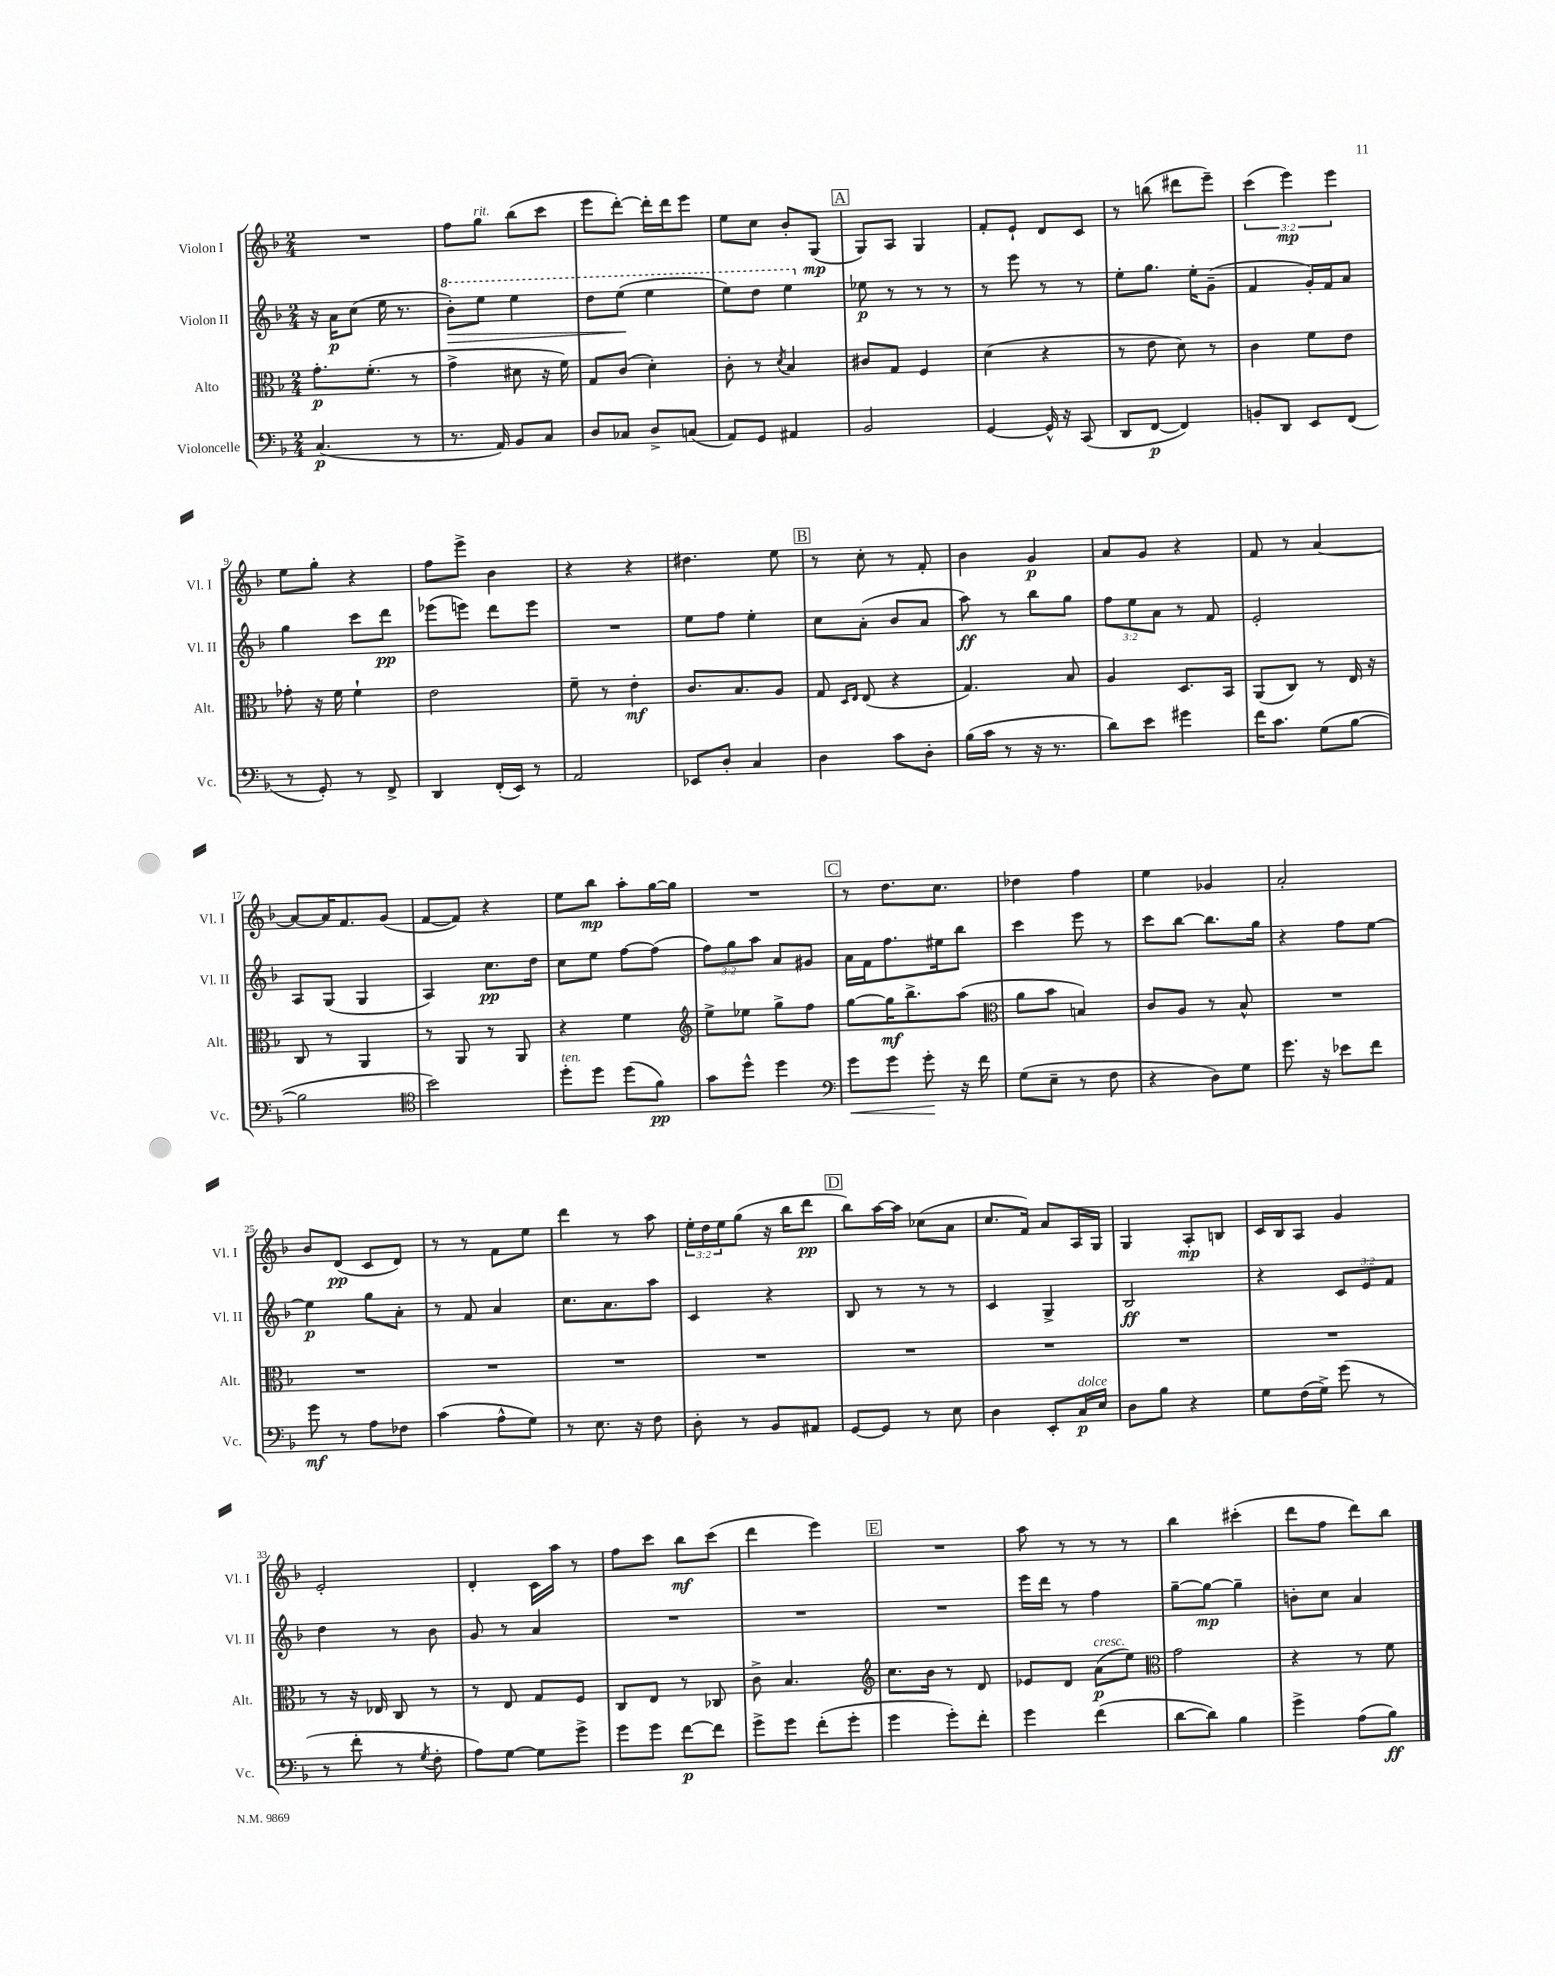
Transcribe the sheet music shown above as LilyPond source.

<<
\new StaffGroup <<
\new Staff = "s0" \with { instrumentName = "Violon I" shortInstrumentName = "Vl. I" } {
    \clef treble \key f \major \numericTimeSignature \time 2/4 \override Staff.TupletNumber.text = #tuplet-number::calc-fraction-text
    R2 |
    f''8 g''8^\markup { \italic "rit." } bes''8( c'''8 |
    e'''8 d'''8~-.) d'''16-. d'''16 e'''8 |
    e''8 c''8 bes'8-. g8\mp( |
    \mark \markup { \box "A" } g8) a8 g4 |
    f'8-. e'8-! d'8 c'8 |
    r8 b''8( dis'''8 e'''8--) |
    \tuplet 3/2 { c'''4( e'''4\mp) e'''4 } |
    e''8 g''8-. r4 |
    f''8 e'''8-> bes'4 |
    r4 r4 |
    dis''4. e''8 |
    \mark \markup { \box "B" } r8 c''8-. r8 f'8-. |
    bes'4 g'4\p |
    a'8 g'8 r4 |
    f'8 r8 a'4~ |
    a'8~ a'16 f'8. g'8( |
    f'8~ f'8) r4 |
    e''8 bes''8\mp a''8-. g''16~ g''16 |
    R2 |
    \mark \markup { \box "C" } r8 d''8. c''8. |
    des''4 f''4 |
    e''4 ges'4 |
    a'2-. |
    bes'8 d'8\pp( c'8 d'8) |
    r8 r8 f'8 e''8 |
    d'''4 r8 a''8 |
    \tuplet 3/2 { e''16-. d''16 e''16 } g''8( r16 bes''16 d'''8\pp |
    \mark \markup { \box "D" } bes''8) a''16~ a''16 ces''8( a'8 |
    c''8. f'16) a'8 a16 g16 |
    g4 a8-.\mp b8 |
    c'16 bes16 a8 g'4 |
    e'2-. |
    d'4-. c'16 a''16 r8 |
    f''8 c'''8 bes''8\mf c'''8( |
    d'''4 e'''4) |
    \mark \markup { \box "E" } R2 |
    a''8 r8 r8 r8 |
    bes''4 cis'''4-.( |
    d'''8 f''8 d'''8) bes''8 \bar "|." |
}
\new Staff = "s1" \with { instrumentName = "Violon II" shortInstrumentName = "Vl. II" } {
    \clef treble \key f \major \numericTimeSignature \time 2/4 \override Staff.TupletNumber.text = #tuplet-number::calc-fraction-text
    r16 a'16\p c''8( e''16 r8. |
    \ottava #1 bes''8-.\>) e'''8 e'''4 |
    d'''8 e'''8\!( e'''4 |
    e'''8) d'''8 e'''4 \ottava #0 |
    \mark \markup { \box "A" } ees''8\p r8 r8 r8 |
    r8 e'''8 r8 r8 |
    e''8-. g''8. e''16-. g'8--( |
    f'4 g'16-.) f'16 a'8 |
    g''4 c'''8 d'''8\pp |
    ees'''8( e'''8) d'''8 e'''8 |
    R2 |
    e''8 f''8 e''4-. |
    \mark \markup { \box "B" } c''8 a'8-.( bes'8 a'8 |
    a''8\ff) r8 bes''8 g''8 |
    \tuplet 3/2 { f''8 e''8 a'8 } r8 f'8 |
    e'2-. |
    a8 g8( g4 |
    a4) c''8.\pp d''16 |
    c''8 e''8 f''8~ f''8( |
    \tuplet 3/2 { f''8) g''8 a''8 } a'8 gis'8 |
    \mark \markup { \box "C" } a'16 f'16 f''8. eis''16 bes''8 |
    c'''4 e'''8 r8 |
    c'''8 bes''8~ bes''8. g''16 |
    r4 f''8 e''8~ |
    e''4\p g''8 a'8-. |
    r8 f'8 a'4 |
    c''8. a'8. a''8 |
    c'4 r4 |
    \mark \markup { \box "D" } bes8 r8 r8 r8 |
    c'4 g4-> |
    bes2\ff |
    r4 \tuplet 3/2 { c'8 e'8 f'8 } |
    d''4 r8 bes'8 |
    g'8 r8 a'4 |
    R2 |
    R2 |
    \mark \markup { \box "E" } R2 |
    e'''16 d'''16 r8 f''4 |
    g''8~-- g''8~\mp g''4-- |
    b'8-. c''8 a'4 \bar "|." |
}
\new Staff = "s2" \with { instrumentName = "Alto" shortInstrumentName = "Alt." } {
    \clef alto \key f \major \numericTimeSignature \time 2/4
    g'8.-.\p f'8.-.( r8 |
    g'4-> dis'8 r16 f'16) |
    g8 c'8( d'4-.) |
    c'8-. r8 \acciaccatura { d'8 } bes4 |
    \mark \markup { \box "A" } cis'8 g8 f4 |
    d'4( r4 |
    r8 e'8 d'8) r8 |
    c'4 f'8 e'8 |
    ges'8-. r16 f'16 f'4-! |
    e'2 |
    f'8-- r8 e'4-.\mf |
    c'8. bes8. a8 |
    \mark \markup { \box "B" } g8 \grace { d16 e16 } e8( r4 |
    g4.) bes8 |
    a4 d8. bes,16 |
    a,8( c8) r8 e16 r16 |
    c8 r8 a,4 |
    r8 a,8 r8 a,8 |
    r4 f'4 |
    \clef treble e''8-> ees''8 g''8-> f''8 |
    \mark \markup { \box "C" } g''8~ g''16\mf bes''8.-> a''8( |
    \clef alto a'8 bes'8 b4) |
    c'8 a8 r8 bes8-^ |
    R2 |
    R2 |
    R2 |
    R2 |
    R2 |
    \mark \markup { \box "D" } R2 |
    R2 |
    R2 |
    R2 |
    r8 r16 ees16 c8 r8 |
    r8 e8 g8 f8 |
    c8 e8 r8 ces8 |
    c'8-> bes4. |
    \mark \markup { \box "E" } \clef treble c''8. bes'16 r8 d'8 |
    ees'8 d'8 a'8\p^\markup { \italic "cresc." }( e''8) |
    \clef alto g'2 |
    r4 r8 f'8 \bar "|." |
}
\new Staff = "s3" \with { instrumentName = "Violoncelle" shortInstrumentName = "Vc." } {
    \clef bass \key f \major \numericTimeSignature \time 2/4
    c4.\p( r8 |
    r8. a,16) bes,8 c8 |
    d8 ces8 d8-> c8( |
    a,8) g,8 ais,4 |
    \mark \markup { \box "A" } bes,2 |
    g,4~ g,16-^ r16 c,8( |
    d,8 f,8~\p f,4) |
    b,8-. d,8 e,8 f,8( |
    r8 g,8-.) r8 f,8-> |
    d,4 f,16-.( e,16) r8 |
    a,2 |
    ees,8 d8-. c4 |
    \mark \markup { \box "B" } d4 c'8 d8-. |
    bes16( c'16 r8 r16 r8. |
    d'8) e'8 gis'4 |
    f'16 c'8. g8( bes8~ |
    bes2 |
    \clef tenor bes'2) |
    d''8-.^\markup { \italic "ten." } d''8 d''8( f'8\pp) |
    g'8 d''8-^ d''4 |
    \mark \markup { \box "C" } \clef bass g'8\< g'8 g'8-.\! r16 f'16 |
    g8( e8-- r8 f8 |
    r4 d8) g8 |
    g'8. r16 ees'8 f'8 |
    g'8\mf r8 a8 fes8 |
    c'4( a8-^ g8) |
    r8 e8. r16 f8 |
    d8-. r8 bes,8 ais,8 |
    \mark \markup { \box "D" } g,8~ g,8 r8 e8 |
    d4 e,8-. c16\p^\markup { \italic "dolce" } e16 |
    d8 bes8 r4 |
    g8 f16( g16->) g'8( r8 |
    r8 f'8-. r8 \acciaccatura { g8 } f8-. |
    a8) g8~ g8 g'8-> |
    g'8 g'8 f'8~\p f'8 |
    g'8-> g'8 f'8-.( g'8-. |
    \mark \markup { \box "E" } g'4 g'8-.) f'8-. |
    g'4 f'4( |
    d'8~ d'8) bes4 |
    g'4-> a8( bes8\ff) \bar "|." |
}
>>
>>
